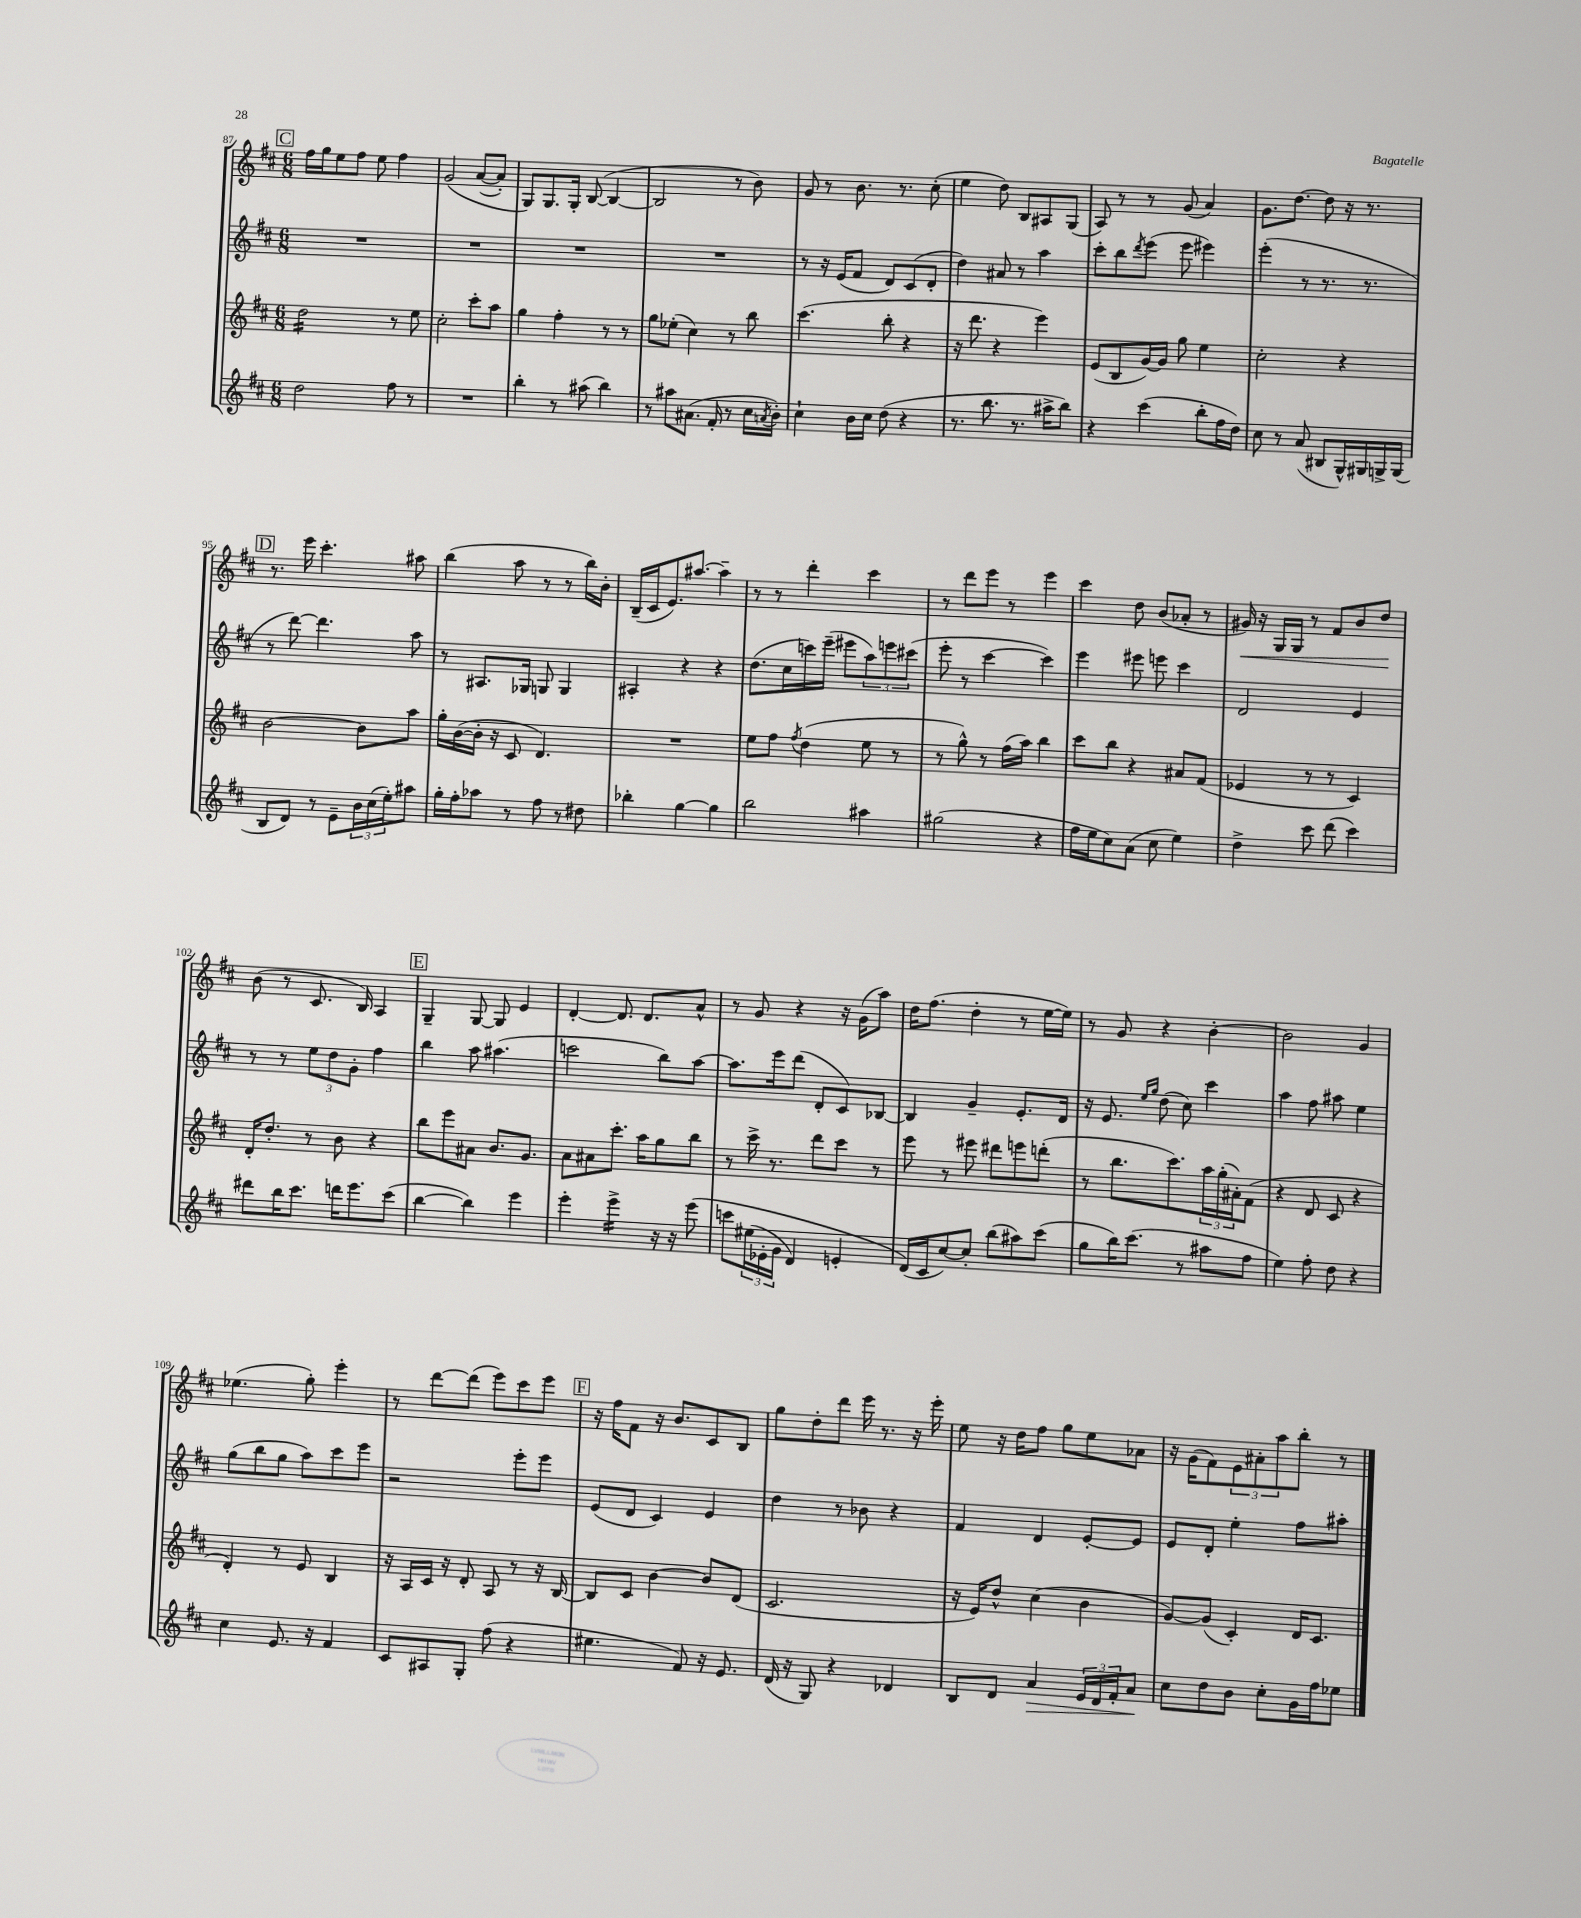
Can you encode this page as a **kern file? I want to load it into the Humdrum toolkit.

**kern	**kern	**kern	**kern
*staff4	*staff3	*staff2	*staff1
*clefG2	*clefG2	*clefG2	*clefG2
*k[f#c#]	*k[f#c#]	*k[f#c#]	*k[f#c#]
*M6/8	*M6/8	*M6/8	*M6/8
2dd	2dd	2.r	16ff#
.	.	.	16gg
.	.	.	8ee
.	.	.	8ff#
.	.	.	8ee
8ff#	8r	.	4ff#
8r	8ee	.	.
=	=	=	=
2.r	2cc#'	2.r	&(2g
.	8ccc#'	.	([8a
.	8aa	.	8a'])
=	=	=	=
4bb'	4gg	2.r	8G&)
.	.	.	8.G
8r	4ff#'	.	.
.	.	.	16G'
(8aa#	.	.	([8B
4bb)	8r	.	4B_
.	8r	.	.
=	=	=	=
8r	8gg	2.r	2B]
8aa#	(8ee-'	.	.
(8.a#	4cc#)	.	.
16f#'	.	.	.
8r	8r	.	8r
16cc#	8bb	.	8b)
8qa	.	.	.
16b')	.	.	.
=	=	=	=
4cc#`	(4.ccc#	8r	8g
.	.	16r	8r
.	.	(16e	.
16b	.	8f#	8.b
16cc#	.	.	.
(8dd	8bb'	8d)	.
.	.	.	8.r
4r	4r	(8c#	.
.	.	8d'	(8cc#'
=	=	=	=
8.r	16r	4dd)	4ee
.	8.ddd	.	.
8.bb	.	.	.
.	4r	8a#	8dd)
8.r	.	8r	8B
.	4eee)	4aa	8A#
16aa#^	.	.	.
8bb)	.	.	(8G
=	=	=	=
4r	(8e	8ccc#'	8A)
.	8B	8bb	8r
.	.	8qddd	.
(4ccc#	[16g)	(8eee	8r
.	16g]	.	.
.	8gg	8eee	(8g
8bb'	4ee	4eee#)	4a)
16ff#	.	.	.
16dd)	.	.	.
=	=	=	=
8cc#	2cc#'	(4eee'	8.g
8r	.	.	.
.	.	.	[8.dd
(8a	.	8r	.
8B#	.	8.r	8dd]
16G^^)	4r	.	16r
16G#	.	8.r	8.r
16G^	.	.	.
(16G	.	.	.
=	=	=	=
8B	[2b	8r	8.r
8d)	.	[8ddd)	.
.	.	.	16eee
8r	.	4.ddd]	4.ccc#'
8e~	.	.	.
24b	8b]	.	.
(24cc#	.	.	.
24ee')	.	.	.
8aa#	8aa	8aa	8aa#
=	=	=	=
16gg'	16gg'	8r	(4bb
16ff#'	([16b	.	.
8aa-	16b']	8.A#	.
.	16r	.	.
8r	8c#	.	8aa
.	.	16G-	.
8ff#	4.d)	8G	8r
8r	.	4G	8r
8dd#	.	.	16bb)
.	.	.	16b'
=	=	=	=
4bb-'	2.r	4A#'	(16B~
.	.	.	16c#
.	.	.	8.e)
[4gg	.	4r	.
.	.	.	[8.aa#
4gg]	.	4r	4aa#~]
=	=	=	=
2bb	8ee	(8.dd	8r
.	8ff#	.	8r
.	.	16cc#	.
.	8qff#	.	.
.	(4dd	16ccc)	4ddd'
.	.	(16eee~	.
.	.	8eee#	.
4aa#	8ee	12aa)	4ccc#
.	.	12eee	.
.	8r	.	.
.	.	(12ccc#	.
=	=	=	=
(2gg#	8r	8eee'	8r
.	8gg^^)	8r	8ddd
.	8r	[4ccc#	8eee
.	(16ff#	.	8r
.	16aa)	.	.
4r	4bb	4ccc#])	4eee
=	=	=	=
16ff#	8ccc#	4eee	4ccc#
16ee	.	.	.
8cc#)	8bb	.	.
(8a	4r	8eee#	8dd
8cc#	.	8eee	(8b
4ee)	8a#	4ccc#	8a-'
.	(8f#	.	8r
=	=	=	=
4dd^	4e-	2d	16g#)
.	.	.	16r
.	.	.	16G
.	.	.	16G
8ccc#	8r	.	8r
(8ddd	8r	.	8f#
4ccc#)	4c#)	4e	8b
.	.	.	8dd
=	=	=	=
8ddd#	16d'	8r	(8b
.	8.dd'	.	.
16bb	.	8r	8r
8.ccc#	.	.	.
.	8r	12ee	8.c#
.	.	12dd	.
16ddd	8b	.	.
.	.	12g'	.
8.eee	.	.	16B)
.	4r	4ff#	4A
(8ccc#	.	.	.
=	=	=	=
[4bb	8bb	4bb	4G~
.	8eee	.	.
4bb])	8a#	8aa	[8G
.	8.b	(4.aa#	8G]
4eee	.	.	4e
.	8.g	.	.
=	=	=	=
4eee'	8a	2ccc	[4d'
.	8a#	.	.
4eee^	8.ccc#'	.	8.d]
.	16aa	.	8.d
16r	8gg	8bb)	.
16r	.	.	.
&(8eee	8bb	[8aa	8a^^
=	=	=	=
8ccc	8r	8.aa]	8r
(24ee#	16ccc#^	.	8g
24e-'	.	.	.
.	8.r	16eee	.
24g	.	.	.
4d)	.	(8ddd	4r
.	8ddd	8d'	.
4e'	8ccc#	8c#)	16r
.	.	.	(16g
.	8r	[8B-	8aa)
=	=	=	=
(16d&)	8eee	4B-]	16dd
16c#	.	.	(8.ff#
[8cc#)	8r	.	.
8cc#']	8eee#	4g~	4dd'
(8bb	8ddd#	.	.
8aa#)	8eee	8.e'	8r
(8ccc#	(8ddd'	.	[16ee
.	.	16d	16ee])
=	=	=	=
8gg	8r	16r	8r
.	.	8.e	.
16bb)	8.bb	.	8g
(8.ccc#	.	.	.
.	.	16qqee	.
.	.	16qqgg	.
.	.	(8dd	4r
.	8.ccc#)	.	.
8r	.	8cc#)	.
8aa#	24aa	4ccc#	[4b'
.	(24gg'	.	.
.	24a#')	.	.
8ff#	(8f#	.	.
=	=	=	=
4ee)	4r	4aa	2b]
8ff#'	8d	8ff#	.
8dd	8c#	8aa#	.
4r	4r	4ee	4g
=	=	=	=
4cc#	4d')	(8gg	(4.ee-
.	.	8bb	.
8.e	8r	8gg	.
.	8e	8aa)	8gg')
16r	.	.	.
4f#	4B	8ccc#	4eee'
.	.	8eee	.
=	=	=	=
8c#	16r	2r	8r
.	16A	.	.
8A#	16c#	.	[8ddd
.	16r	.	.
8G'	8d'	.	(8ddd]
(8ff#	8A	.	8eee)
4r	8r	8eee'	8ccc#
.	16r	8eee	8eee
.	[16B	.	.
=	=	=	=
4.ee#	8B]	(8e	16r
.	.	.	16ff#
.	8c#	8d	8f#
.	[4b	4c#)	16r
.	.	.	8.b
8f#)	.	.	.
16r	8b]	4e	8c#
8.e	.	.	.
.	(8d	.	8B
=	=	=	=
(16d	2.c#	4dd	8gg
16r	.	.	.
8G)	.	.	8dd'
4r	.	8r	8ddd
.	.	8b-	16eee
.	.	.	8.r
4d-	.	4r	.
.	.	.	16r
.	.	.	16eee'
=	=	=	=
8B	16r	4f#	8ee
.	16e)	.	.
8d	8dd^^	.	16r
.	.	.	16dd
4a	(4cc#	4d	8ff#
.	.	.	8gg
24e	4b	[8e'	8ee
24d	.	.	.
24f#'	.	.	.
8a	.	8e]	8a-
=	=	=	=
8cc#	[8g)	8e	16r
.	.	.	(16g
8dd	(8g]	8d'	8f#)
8b	4c#')	4ee'	12e
.	.	.	12a#'
8cc#'	.	.	.
.	.	.	12aa
16g	16d	8ff#	8bb'
16ff#	8.c#	.	.
8ee-	.	8aa#'	8r
==	==	==	==
*-	*-	*-	*-
